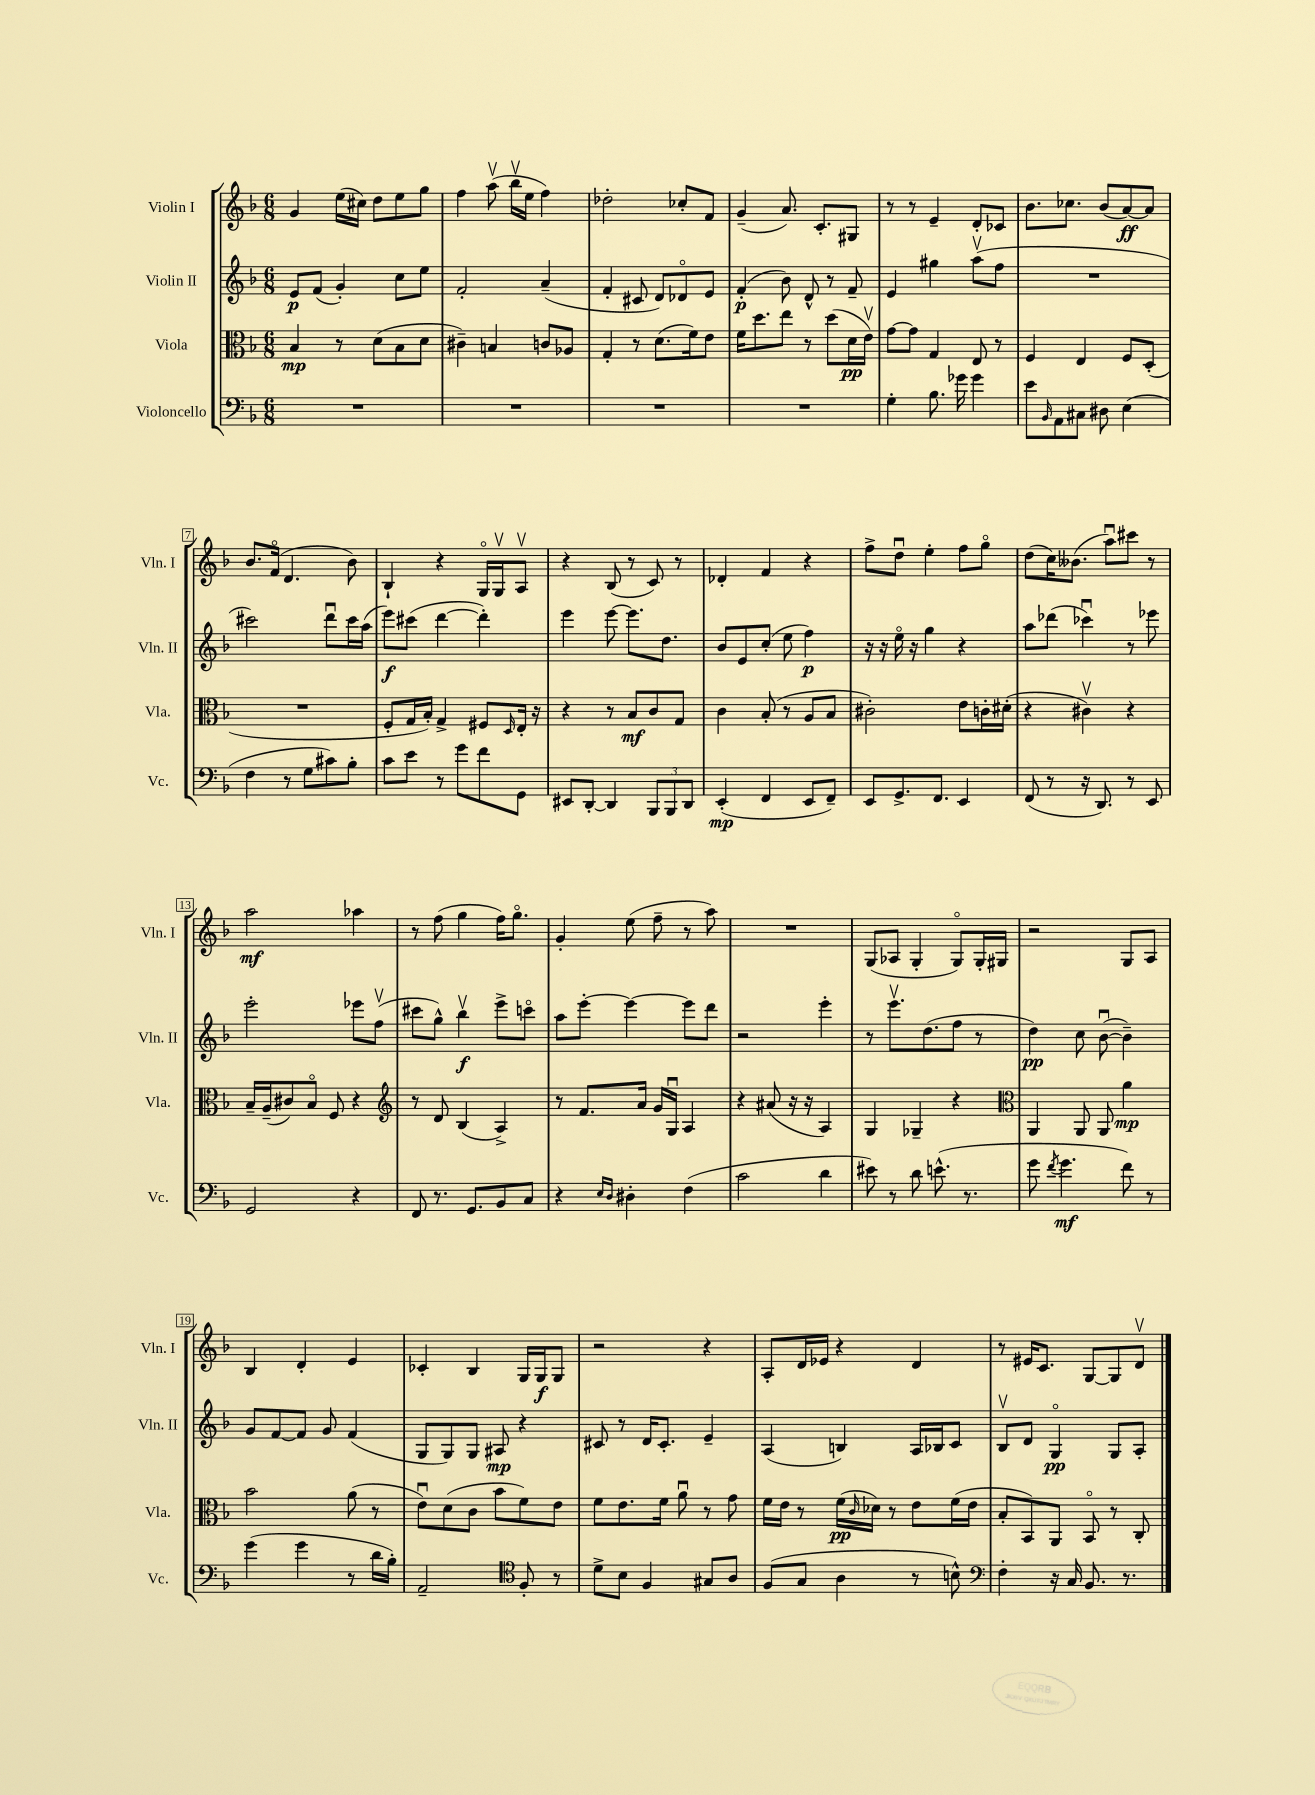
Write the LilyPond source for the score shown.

<<
\new StaffGroup <<
\new Staff = "s0" \with { instrumentName = "Violin I" shortInstrumentName = "Vln. I" } {
    \clef treble \key f \major \numericTimeSignature \time 6/8
    g'4 e''16( cis''16) d''8 e''8 g''8 |
    f''4 a''8\upbow( bes''16\upbow e''16 f''4) |
    des''2-. ces''8-. f'8 |
    g'4--( a'8.) c'8.-. gis8 |
    r8 r8 e'4-- d'8-. ces'8 |
    bes'8. ces''8. bes'8( a'8~\ff) a'8 |
    bes'8. f'16\flageolet( d'4. bes'8) |
    bes4-! r4 g16\flageolet g16\upbow a8\upbow |
    r4 bes8( r8 c'8) r8 |
    des'4-. f'4 r4 |
    f''8-> d''8\downbow e''4-. f''8 g''8\flageolet |
    d''8( c''16) beses'8.( a''8\downbow) cis'''8 r8 |
    a''2\mf aes''4 |
    r8 f''8( g''4 f''16) g''8.\flageolet |
    g'4-. e''8( f''8-- r8 a''8) |
    R2. |
    g8( aes8 g4-. g8\flageolet) g16-. gis16 |
    r2 g8 a8 |
    bes4 d'4-. e'4 |
    ces'4-. bes4 g16 g16\f g8 |
    r2 r4 |
    a8-. d'16 ees'16 r4 d'4 |
    r8 eis'16 c'8. g8~ g8 d'8\upbow \bar "|." |
}
\new Staff = "s1" \with { instrumentName = "Violin II" shortInstrumentName = "Vln. II" } {
    \clef treble \key f \major \numericTimeSignature \time 6/8
    e'8\p f'8( g'4-.) c''8 e''8 |
    f'2-. a'4--( |
    f'4-. cis'8 d'8) des'8\flageolet e'8 |
    f'4-.\p( bes'8) d'8-^ r8 f'8-- |
    e'4 gis''4 a''8\upbow( f''8 |
    R2. |
    cis'''2) d'''8\downbow cis'''16 a''16( |
    e'''8\f) cis'''8( d'''4~ d'''4-.) |
    e'''4 e'''8~ e'''8. d''8. |
    bes'8 e'8 c''8-.( e''8 f''4\p) |
    r16 r16 e''16\flageolet r16 g''4 r4 |
    a''8 des'''8( ces'''4\downbow) r8 ees'''8 |
    e'''2-. ees'''8 f''8\upbow( |
    cis'''8 g''8-^) bes''4\upbow\f e'''8-> c'''8\flageolet |
    a''8 e'''8~-. e'''4~ e'''8 d'''8 |
    r2 e'''4-. |
    r8 e'''8.\upbow d''8.( f''8 r8 |
    d''4\pp) c''8 bes'8~\downbow( bes'4--) |
    g'8 f'8~ f'8 g'8 f'4( |
    g8 g8) g8 ais8\mp r4 |
    cis'8 r8 d'16 cis'8.-. e'4-- |
    a4( b4) a16 bes16 c'8 |
    bes8\upbow d'8 g4\flageolet\pp g8 a8-. \bar "|." |
}
\new Staff = "s2" \with { instrumentName = "Viola" shortInstrumentName = "Vla." } {
    \clef alto \key f \major \numericTimeSignature \time 6/8
    bes4\mp r8 d'8( bes8 d'8 |
    cis'4--) b4 c'8 aes8 |
    g4-. r8 d'8.( f'16) e'8 |
    f'16 d''8. e''8 r8 d''8( d'16\pp e'16\upbow) |
    g'8~ g'8 g4 e8 r8 |
    f4 e4 f8 d8-.( |
    R2. |
    f8-. g16 bes16-.) g4-> fis8 \grace { d16 } e16-. r16 |
    r4 r8 bes8\mf c'8 g8 |
    c'4 bes8-.( r8 a8 bes8 |
    cis'2-.) e'8 c'16-. dis'16-.( |
    r4 cis'4\upbow) r4 |
    bes16-- a16--( cis'8) bes8\flageolet f8 r4 |
    \clef treble r8 d'8 bes4( a4->) |
    r8 f'8. a'16 g'16 g16\downbow a4 |
    r4 ais'8( r16 r16 a4) |
    g4 ges4-- r4 |
    \clef alto a,4 a,8 a,8 a'4\mp |
    bes'2 a'8( r8 |
    e'8\downbow) d'8( c'8 bes'8 f'8) e'8 |
    f'8 e'8. f'16 a'8\downbow r8 g'8 |
    f'16 e'16 r8 f'16\pp( \grace { c'16 } des'16) r8 e'8 f'16( e'16 |
    bes8-. bes,8) a,8 bes,8\flageolet r8 c8-. \bar "|." |
}
\new Staff = "s3" \with { instrumentName = "Violoncello" shortInstrumentName = "Vc." } {
    \clef bass \key f \major \numericTimeSignature \time 6/8
    R2. |
    R2. |
    R2. |
    R2. |
    g4-. bes8. ges'16 ges'4 |
    e'8 \grace { bes,16 } a,8 cis8 dis8 e4( |
    f4 r8 g8 cis'8) bes8-. |
    c'8 e'8 r8 g'8 f'8 g,8 |
    eis,8 d,8~-. d,4 \tuplet 3/2 { bes,,8 bes,,8 d,8 } |
    e,4-.\mp( f,4 e,8 f,8--) |
    e,8 g,8.-> f,8. e,4 |
    f,8( r8 r16 d,8.) r8 e,8 |
    g,2 r4 |
    f,8 r8. g,8. bes,8 c8 |
    r4 \grace { e16 d16 } dis4-. f4( |
    c'2 d'4 |
    eis'8) r8 d'8 e'8.-^( r8. |
    g'8 \acciaccatura { f'8 } g'4.\mf f'8) r8 |
    g'4( g'4 r8 d'16 bes16-.) |
    a,2-- \clef tenor f8-. r8 |
    d'8-> bes8 f4 gis8 a8 |
    f8( g8 a4 r8 b8-^) |
    \clef bass f4-. r16 c16 bes,8. r8. \bar "|." |
}
>>
>>
\layout { \context { \Score \override BarNumber.stencil = #(make-stencil-boxer 0.1 0.3 ly:text-interface::print) } }
